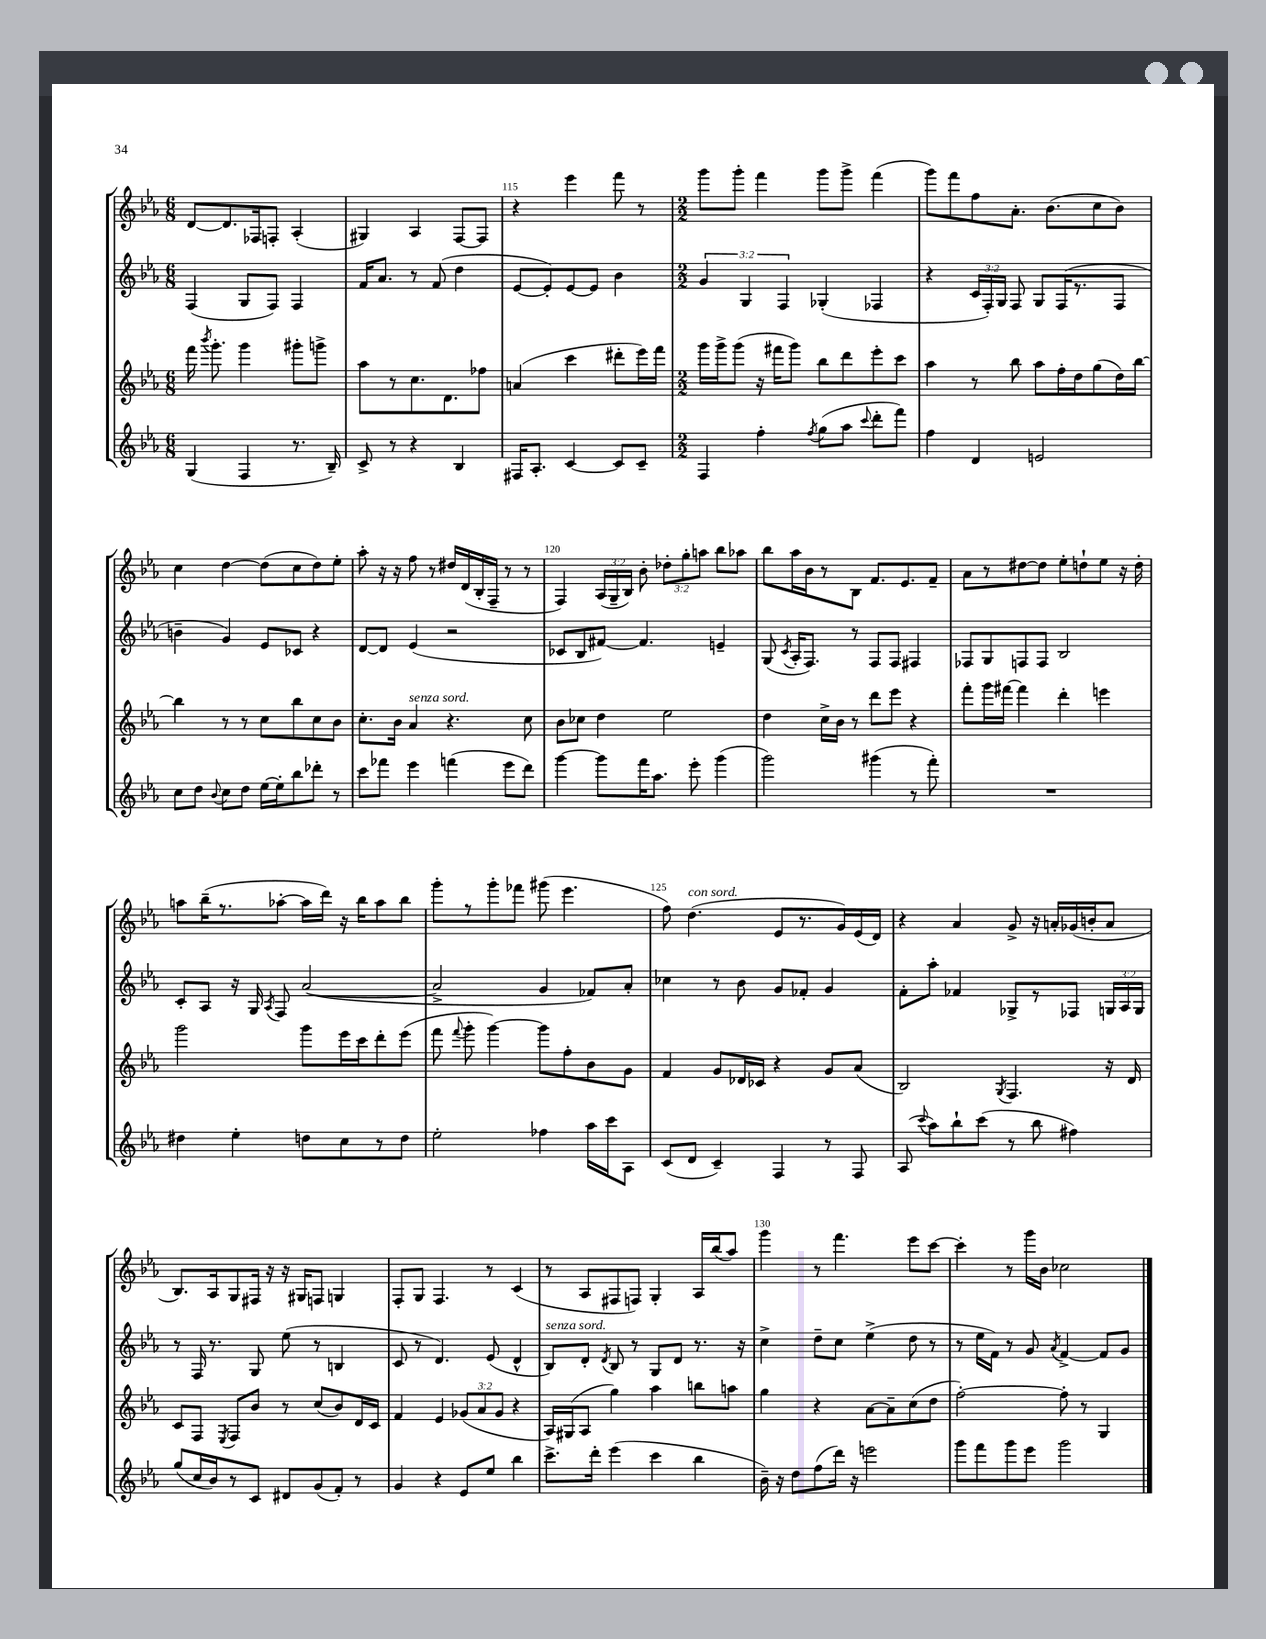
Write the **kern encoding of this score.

**kern	**kern	**kern	**kern
*staff4	*staff3	*staff2	*staff1
*clefG2	*clefG2	*clefG2	*clefG2
*k[b-e-a-]	*k[b-e-a-]	*k[b-e-a-]	*k[b-e-a-]
*M6/8	*M6/8	*M6/8	*M6/8
(4G	16fff	(4F	[8d
.	8qbbb-	.	.
.	8.ggg'	.	.
.	.	.	8.d]
4F	4ggg	8G	.
.	.	.	16F-
.	.	8F)	8F'
8.r	8ggg#'	4F	(4A-'
.	8ggg^	.	.
16B-~)	.	.	.
=	=	=	=
8c^	8aa-	16f	4G#)
.	.	8.a-	.
8r	8r	.	.
4r	8.cc	8r	4A-
.	.	(8f	.
.	8.d	.	.
4B-	.	4dd	[8F
.	8ff-	.	8F]
=	=	=	=
16F#	(4a	[8e-	4r
8.A-'	.	.	.
.	.	8e-'])	.
[4c	4ccc	[8e-	4eee-
.	.	8e-]	.
8c]	8ddd#'	4b-	8fff
8c~	16eee-)	.	8r
.	16fff	.	.
=	=	=	=
*M2/2	*M2/2	*M2/2	*M2/2
4F	16ggg	6g	8ggg
.	16ggg^	.	.
.	(8ggg	.	8ggg'
.	.	6G	.
4ff'	16r	.	4fff
.	16fff#	.	.
.	.	6F	.
.	8ggg)	.	.
8qff	.	.	.
(8gg	8bb-	(4G-'	8ggg
8aa-	8ddd	.	8ggg^
8qqccc	.	.	.
8ddd'	8eee-'	4F-	(4fff
8fff)	8ccc	.	.
=	=	=	=
4ff	4aa-	4r	8ggg)
.	.	.	8fff
4d	8r	24c	8ff
.	.	24F')	.
.	.	24G	.
.	8bb-	8F	8.a-'
2e	8aa-	8G	.
.	.	.	(8.b-
.	16ff'	(16F	.
.	16dd	8.r	.
.	(8gg	.	8cc
.	16dd)	8F	8b-)
.	[16bb-	.	.
=	=	=	=
8cc	4bb-]	4b~	4cc
8dd	.	.	.
8qqb-	.	.	.
8cc	8r	4g)	[4dd
8dd	8r	.	.
[16ee-	8cc	8e-	(8dd]
16ee-']	.	.	.
8bb-	8bb-	8c-	8cc
8ddd-'	8cc	4r	8dd)
8r	8b-	.	8ee-'
=	=	=	=
8ccc	8.cc'	[8d	8aa-'
8fff-	.	8d]	16r
.	16b-	.	16r
4eee-	4a-	(4e-	8ff
.	.	.	8r
(4fff	4.r	2r	16dd#
.	.	.	(16d
.	.	.	16B-'
.	.	.	16F~
8eee-	.	.	8r
8ddd)	8cc	.	8r
=	=	=	=
[4ggg	8b-	8c-	4F)
.	8cc-	8B-	.
8ggg]	4dd	[8f#)	(24A-
.	.	.	24G~
.	.	.	24B-)
16fff	.	4.f#]	8b-'
8.aa-	.	.	.
.	2ee-	.	12dd-'
.	.	.	12gg'
8eee-'	.	.	.
.	.	.	12aa
(4ggg	.	4e~	8bb-
.	.	.	8aa-
=	=	=	=
2ggg)	4dd	(8G	8bb-
.	.	8qc	.
.	.	16A-'	16aa-
.	.	8.F)	16b-
.	16cc^	.	8r
.	16b-	.	.
.	8r	8r	8B-
(4ggg#	8ddd	8F	8.f
.	8eee-	8F	.
.	.	.	8.e-
8r	4r	4F#	.
8fff')	.	.	8f~
=	=	=	=
1r	8fff'	8F-	8a-
.	16ggg	8G	8r
.	[16fff#	.	.
.	4fff#]	8F	[8dd#
.	.	8F	8dd#]
.	4ddd'	2B-	8ee-'
.	.	.	8dd`
.	4eee	.	8ee-
.	.	.	16r
.	.	.	16dd'
=	=	=	=
4dd#	2ggg	8c'	8aa
.	.	8A-	(16bb-~
.	.	.	8.r
4ee-'	.	16r	.
.	.	16G	.
.	.	8qA-	.
.	.	8F	[8aa-'
8dd	8ggg	([2a-	16aa-]
.	.	.	16ddd)
8cc	16eee-	.	16r
.	16ccc	.	16bb-
8r	8ddd'	.	8aa-
8dd	(8eee-	.	8bb-
=	=	=	=
2ee-'	8fff	2a-^]	8ggg'
.	8qqfff	.	.
.	8ggg'	.	8r
.	[4ggg)	.	8ggg'
.	.	.	8fff-
4ff-	8ggg]	4g	(8ggg#
.	8ff'	.	4.eee-
16aa-	8b-	8f-)	.
16ccc	.	.	.
8A-	8g	8a-'	.
=	=	=	=
(8c	4f	4cc-	8ff)
8d	.	.	(4.dd
4c~)	8g	8r	.
.	16d-	8b-	.
.	16c-	.	.
4F	4r	8g	8e-
.	.	8f-'	8.r
8r	8g	4g	.
.	.	.	16g)
8F	(8a-	.	(16e-
.	.	.	16d)
=	=	=	=
(8A-	2B-)	8f'	4r
8qqccc	.	.	.
8aa-)	.	8aa-'	.
8bb-`	.	4f-	4a-
(8ccc	.	.	.
.	8qG	.	.
8r	4.F	8G-^	8g^
8bb-	.	8r	16r
.	.	.	16a'
4ff#)	.	8F-	(16g-
.	.	.	16b'
.	16r	24G	8a
.	.	24A-	.
.	16d	.	.
.	.	24G	.
=	=	=	=
(8gg	8c	8r	8.B-)
16cc	8F	16F	.
16b-)	.	8.r	16A-
.	8qE-	.	.
8r	8F	.	8G
8c	8b-	8G	16F#
.	.	.	16r
8d#	8r	(8ee-	16r
.	.	.	16G#
(8g	(8cc	8r	8F
8f')	8b-)	4B	4G
8r	16d	.	.
.	16c	.	.
=	=	=	=
4g	4f	8c	8F'
.	.	8r	8G
4r	4e-	4.d)	4.F
8e-	(12g-	.	.
.	12a-	.	.
8ee-	.	(8e-	8r
.	12g-	.	.
4bb-	4r	4d^^	(4c
=	=	=	=
8.ccc^	16A-)	8B-)	8r
.	(16G#	.	.
.	8A-	8d'	8A-
16ddd'	.	.	.
.	.	8qd	.
(4eee-	4gg)	8B-	8F#
.	.	8r	8F)
4ccc	4aa-	8G	4G'
.	.	8d	.
4bb-	8bb	8.r	16A-
.	.	.	(16bb-
.	8aa	.	8aa-)
.	.	16r	.
=	=	=	=
16b-~)	4gg	4cc^	4ggg
16r	.	.	.
8dd	.	.	.
(8ff	4r	8dd~	8r
16ddd)	.	8cc	4.fff
16r	.	.	.
2eee	[8a-	(4ee-^	.
.	8a-~]	.	.
.	(8cc	8dd	8eee-
.	8dd	8r	[8ccc
=	=	=	=
8ggg	[2ff')	8r	4ccc']
8fff	.	16ee-	.
.	.	16f)	.
8ggg	.	8r	8r
8eee-	.	8g	16ggg
.	.	.	16b-
.	.	8qa-	.
2ggg	8ff']	[4f^	2cc-
.	8r	.	.
.	4G	8f]	.
.	.	8g	.
==	==	==	==
*-	*-	*-	*-
